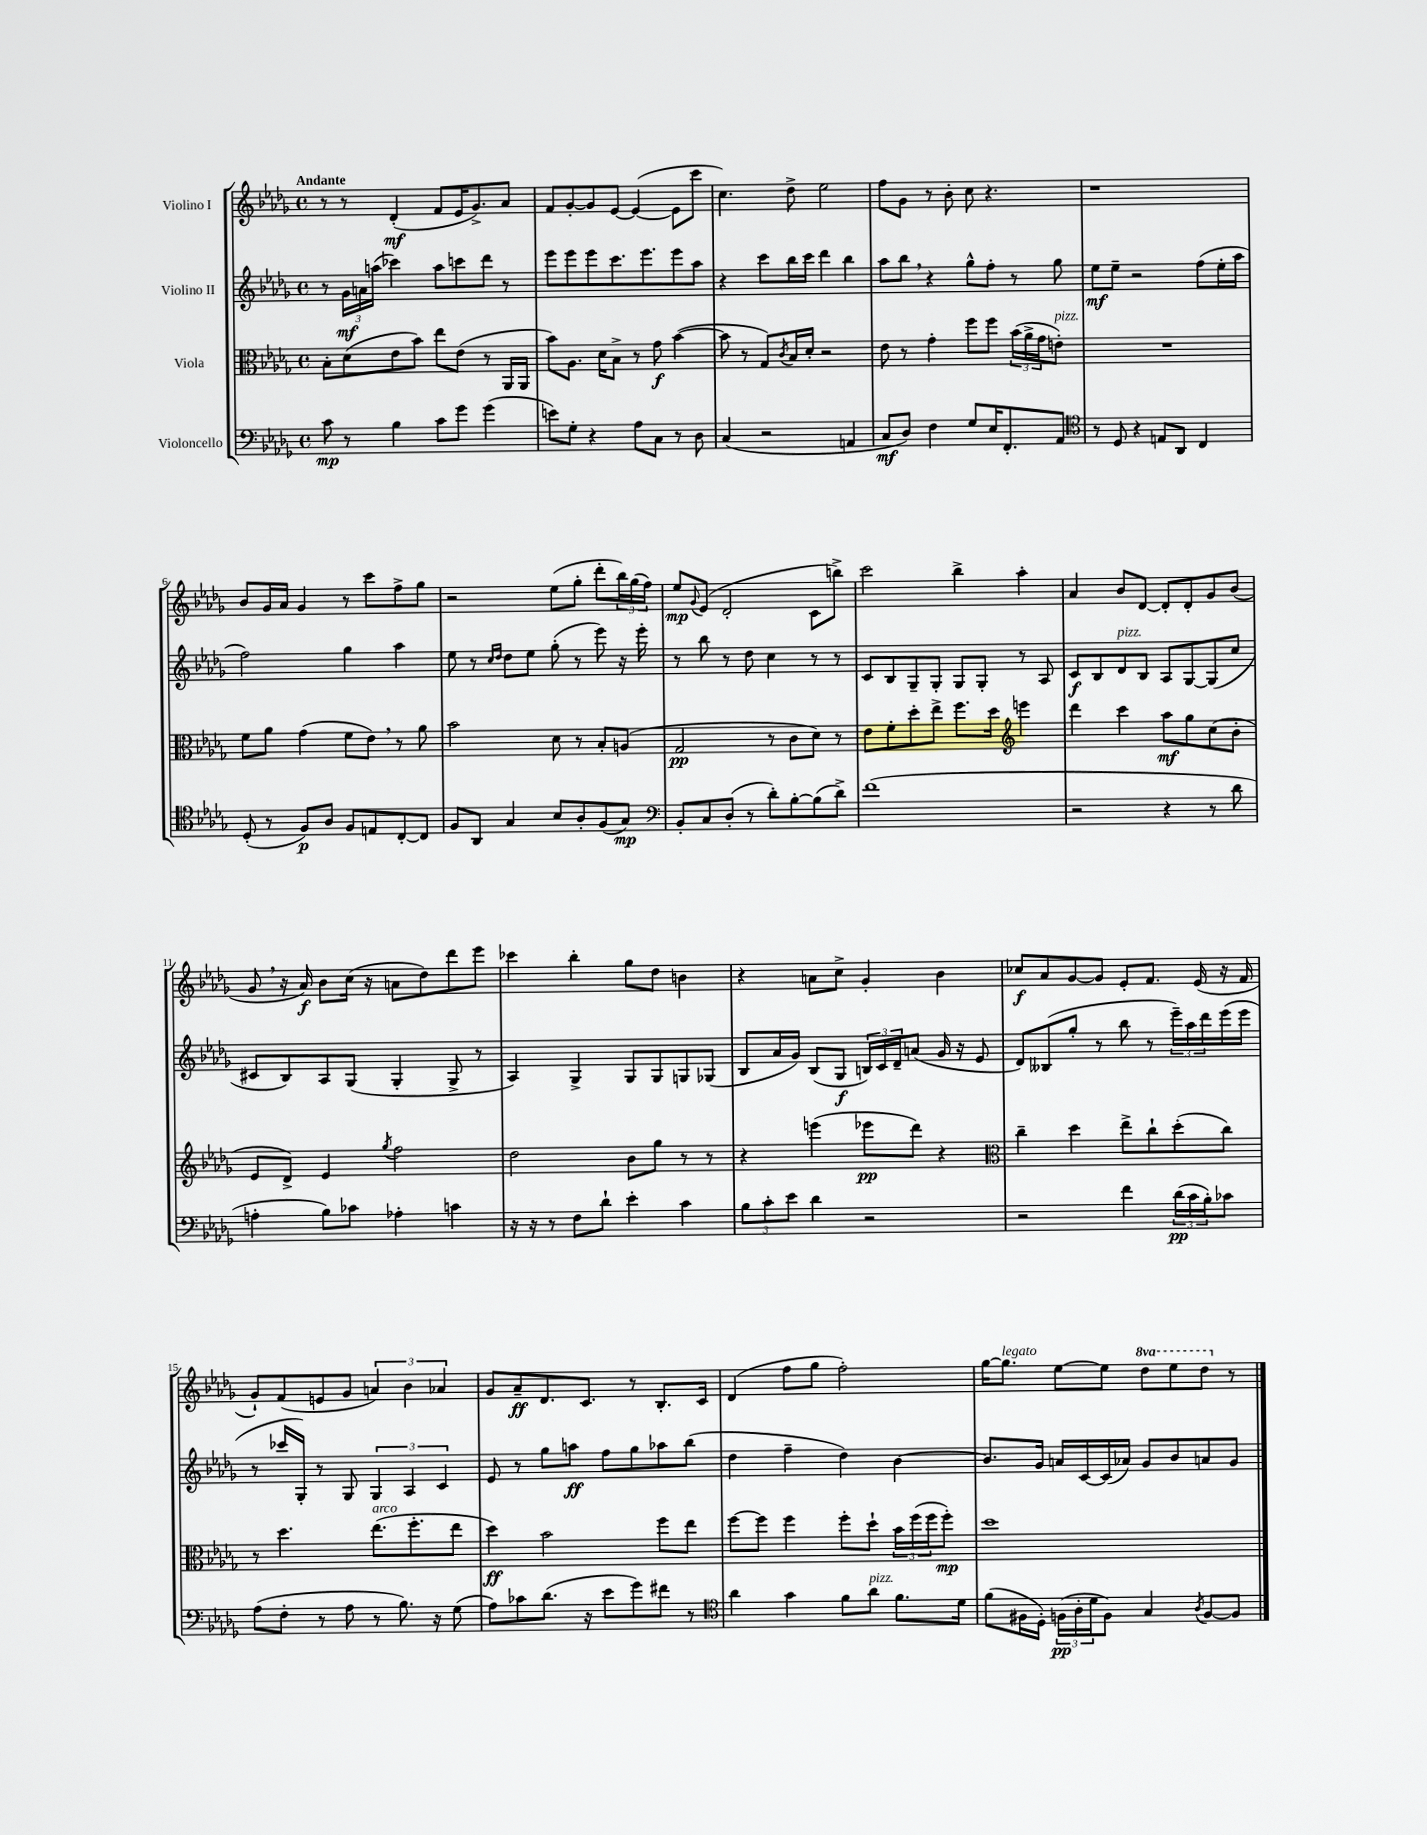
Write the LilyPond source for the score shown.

<<
\new StaffGroup <<
\new Staff = "s0" \with { instrumentName = "Violino I" } {
    \clef treble \key des \major \defaultTimeSignature \time 4/4 \set Staff.ottavationMarkups = #ottavation-simple-ordinals \tempo "Andante"
    r8 r8 des'4-.\mf( f'8 ees'16 ges'8.->) aes'8 |
    f'8 ges'8~-. ges'8 ees'8~ ees'4~( ees'8 c'''8 |
    c''4.) des''8-> ees''2 |
    f''8 ges'8 r8 bes'8-. c''8 r4. |
    r1 |
    bes'8 ges'16 aes'16 ges'4 r8 c'''8 f''8-> ges''8 |
    r2 ees''8( ges''8-. des'''8-. \tuplet 3/2 { bes''16) ges''16( f''16) } |
    ees''8\mp \appoggiatura { ges'8 } ees'8( des'2-. c'8 b''8->) |
    c'''2 bes''4-> aes''4-. |
    aes'4 bes'8 des'8~ des'8-. des'8-. ges'8 bes'8( |
    ges'8 \breathe r16 aes'16\f) bes'8 c''16( r16 a'8 des''8) des'''8 ees'''8 |
    ces'''4 bes''4-. ges''8 des''8 b'4 |
    r4 a'8 c''8-> ges'4-. bes'4 |
    ces''8\f aes'8 ges'8~ ges'8 ees'8-. f'8. ees'16( r16 f'16 |
    ges'8-!) f'8( e'8 ges'8 \tuplet 3/2 { a'4) bes'4 aes'4 } |
    ges'8 aes'8--\ff des'8. c'8. r8 bes8.-. c'16 |
    des'4( f''8 ges''8 f''2-.) |
    ges''16~ ges''8.^\markup { \italic "legato" } ees''8~ ees''8 \ottava #1 des'''8 ees'''8 des'''8 \ottava #0 r8 \bar "|." |
}
\new Staff = "s1" \with { instrumentName = "Violino II" } {
    \clef treble \key des \major \defaultTimeSignature \time 4/4
    r8 \tuplet 3/2 { ges'16\mf a'16 a''16( } ces'''4) a''8 c'''8 des'''8 r8 |
    ees'''8 ees'''8 ees'''8 c'''8. ees'''8. ees'''8 aes''8 |
    r4 c'''8 bes''16 c'''16 des'''4 bes''4 |
    aes''8 bes''8 \breathe r4 ges''8-^ f''8-. r8 ges''8 |
    ees''8\mf ees''8-- r2 f''8( ees''16-. aes''16 |
    f''2) ges''4 aes''4 |
    ees''8 r8 \grace { c''16 des''16 } des''8 ees''8 ges''8-.( r8 ees'''8) r16 ees'''16-. |
    r8 bes''8 r8 des''8 c''4 r8 r8 |
    c'8 bes8 ges8-- ges8-. ges8 ges8-. r8 aes8 |
    c'8\f bes8 des'8^\markup { \italic "pizz." } bes8 aes8 ges8~ ges8( c''8 |
    cis'8 bes8) aes8 ges8( ges4-. ges8-> r8 |
    aes4) ges4-> ges8 ges8 g8 ges8( |
    bes8 aes'16 ges'16) bes8( ges8\f \tuplet 3/2 { b16) c'16 des'16-- } a'8( ges'16 r16 ees'8 |
    des'8) beses8( ges''8-. r8 bes''8 r8 \tuplet 3/2 { ees'''16--) aes''16 des'''16 } ees'''16( ees'''16 |
    r8 ces'''16 ges16-.) r8 ges8 \tuplet 3/2 { ges4 aes4 c'4 } |
    ees'8 r8 ges''8 a''8\ff f''8 ges''8 aes''8 bes''8( |
    des''4 f''4-- des''4) bes'4~ |
    bes'8. ges'16 a'16 c'16~ c'16( aes'16) ges'8 bes'8 a'8 ges'8 \bar "|." |
}
\new Staff = "s2" \with { instrumentName = "Viola" } {
    \clef alto \key des \major \defaultTimeSignature \time 4/4
    bes8-. des'8( ees'8 bes'8) ees''8 ees'8( r8 aes,16 aes,16 |
    bes'8) aes8. des'16 bes8-> r8 ges'8\f bes'4~( |
    bes'8 r8 ges8) \acciaccatura { c'8 } bes16 des'16-. r2 |
    ees'8 r8 ges'4-. f''8 f''8 \tuplet 3/2 { bes'16( aes'16-> ges'16 } e'8-.^\markup { \italic "pizz." }) |
    R1 |
    f'8 aes'8 ges'4( f'8 ees'8) \breathe r8 aes'8 |
    bes'2 des'8 r8 bes8-. a8( |
    ges2\pp r8 c'8 des'8) r8 |
    ees'8 f'8-. des''8-. ees''8-> f''8. des''16 \clef treble e'''4 |
    des'''4 c'''4 aes''8\mf ges''8 c''8( bes'8-. |
    ees'8 des'8->) ees'4 \acciaccatura { ges''8 } f''2 |
    des''2 bes'8 ges''8 r8 r8 |
    r4 e'''4( ees'''8\pp des'''8) r4 |
    \clef alto c''4-- des''4 ees''8-> c''8-! des''8-.( c''8) |
    r8 des''4. ees''8.^\markup { \italic "arco" }( f''8.-. ees''8 |
    des''4\ff) bes'2 f''8 ees''8 |
    f''8~ f''8 f''4 f''8-. des''8-! \tuplet 3/2 { bes'16 f''16( f''16 } f''8-.\mp) |
    des''1 \bar "|." |
}
\new Staff = "s3" \with { instrumentName = "Violoncello" } {
    \clef bass \key des \major \defaultTimeSignature \time 4/4
    c'8\mp r8 bes4 c'8 ges'8 ges'4( |
    e'8) ges8-. r4 aes8 c8 r8 des8 |
    c4( r2 a,4 |
    c8\mf des8) f4 ges8 ees16 f,8.-. aes,8 |
    \clef tenor r8 des8 r4 e8 aes,8 c4 |
    des8-.( r8 f8\p) aes8 f8 e8 c8~-. c8 |
    f8 aes,8 ges4 bes8 aes8-. f8( ges8\mp) |
    \clef bass bes,8-. c8 des8-.( r8 des'8-.) bes8~-. bes8( des'8->) |
    f'1( |
    r2 r4 r8 des'8 |
    a4-. bes8) ces'8 aes4-. c'4 |
    r16 r16 r8 f8 des'8-! ees'4-. c'4 |
    \tuplet 3/2 { bes8 c'8-. ees'8 } des'4 r2 |
    r2 f'4 \tuplet 3/2 { des'16\pp( c'16 bes16-.) } ces'8 |
    aes8( f8-. r8 aes8 r8 bes8.) r16 ges8( |
    aes8) ces'8 des'8.( r16 ees'8 ges'8) fis'8 r8 |
    \clef tenor aes'4 ges'4 f'8 aes'8^\markup { \italic "pizz." } f'8. des'16 |
    f'8( fis16 des16-.) \tuplet 3/2 { f16\pp( aes16-. des'16 } f8) ges4 \acciaccatura { aes8 } f8~ f8 \bar "|." |
}
>>
>>
